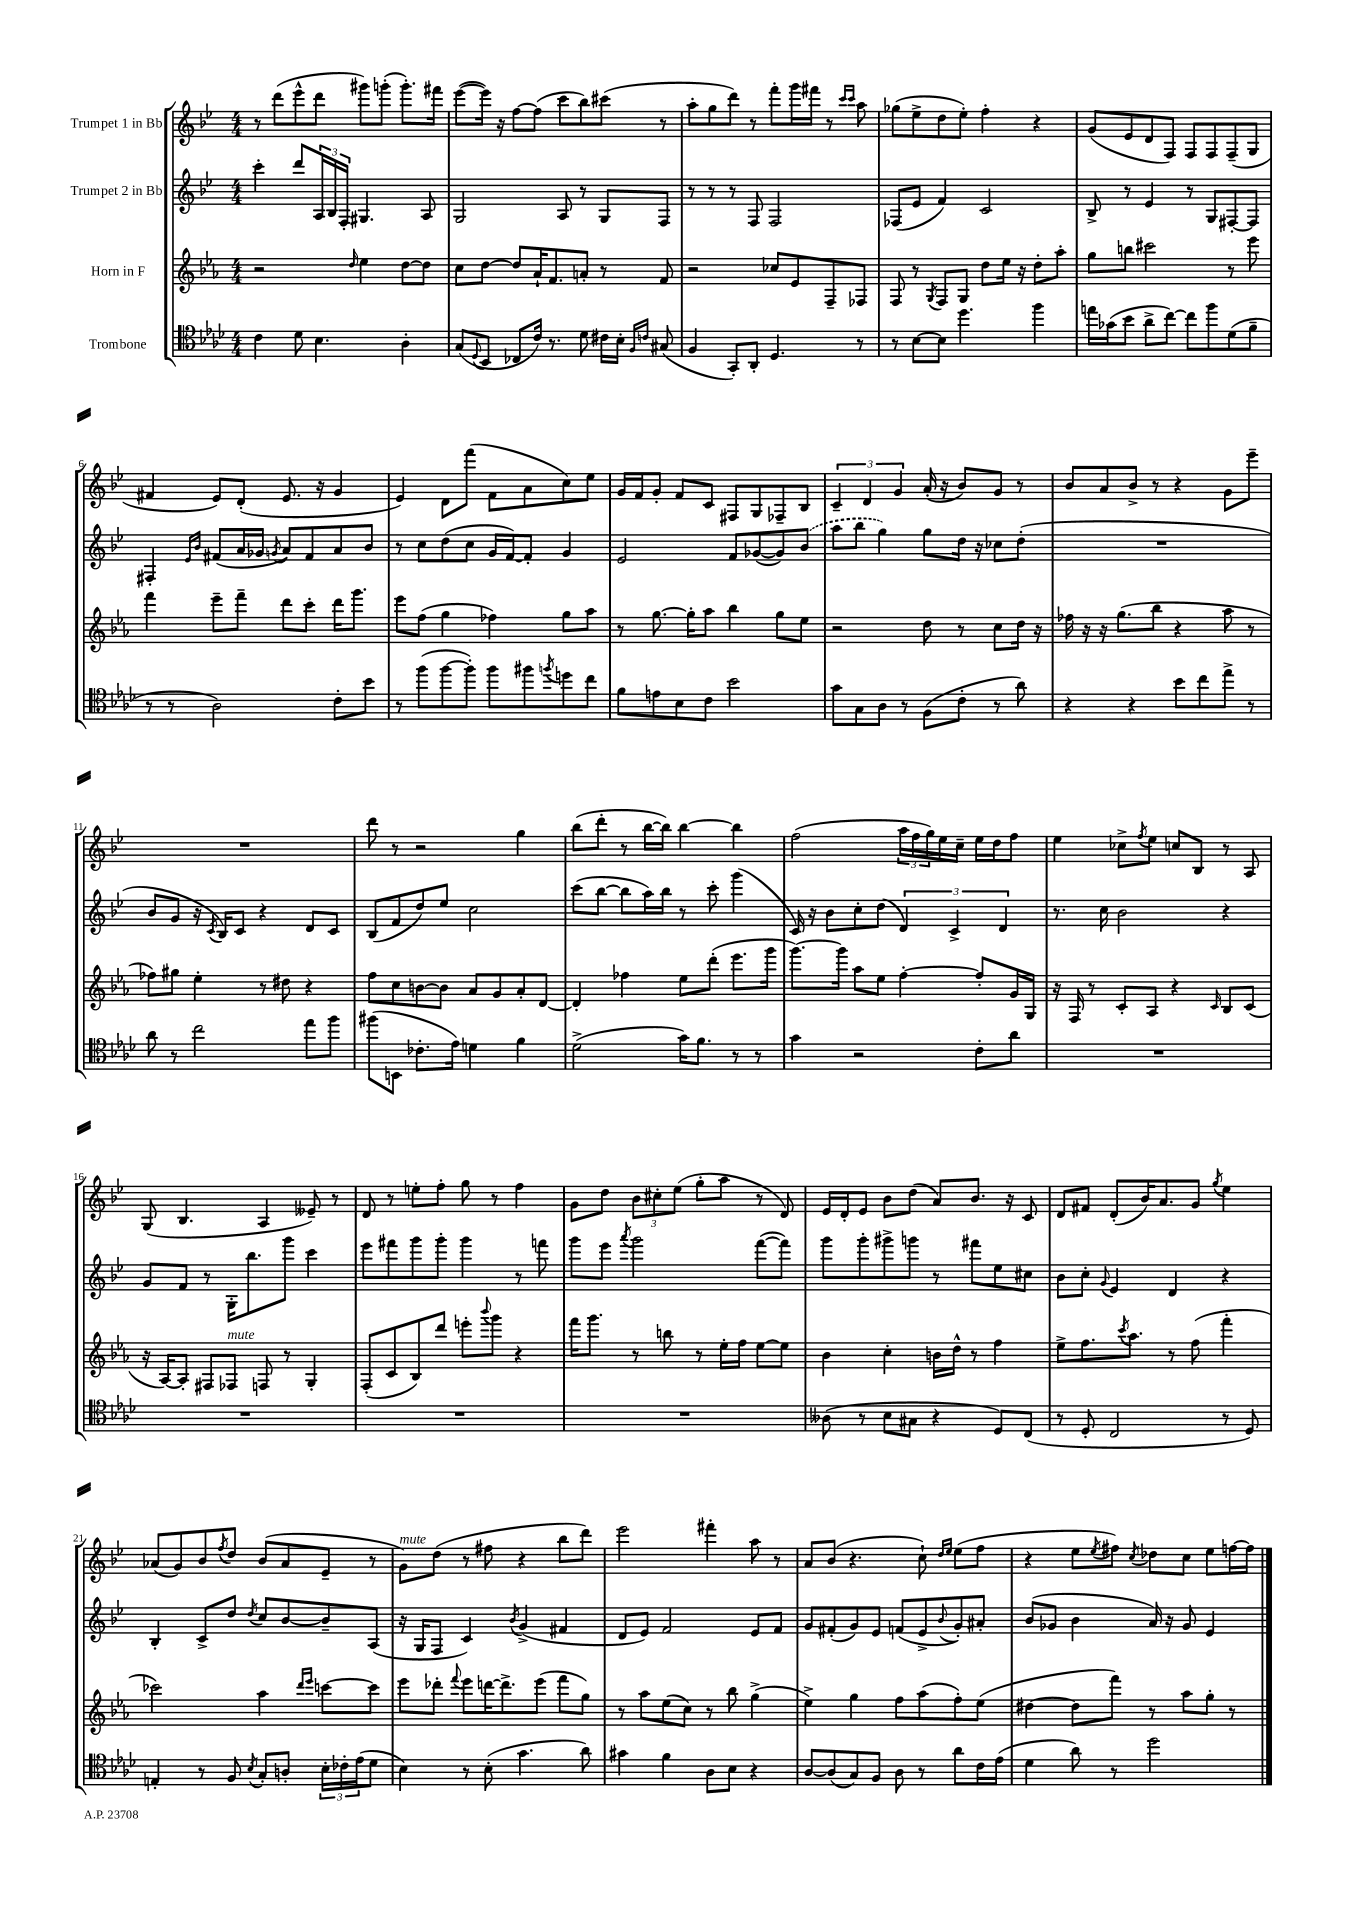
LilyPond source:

<<
\new StaffGroup <<
\new Staff = "s0" \with { instrumentName = "Trumpet 1 in Bb" } {
    \clef treble \key bes \major \numericTimeSignature \time 4/4
    r8 d'''8( ees'''8-^ d'''8 gis'''8) g'''8-.( g'''8.-.) fis'''16 |
    ees'''8~( ees'''16) r16 f''8~ f''8( c'''8 bes''8) cis'''8( r8 |
    a''8-. g''8 d'''8) r8 f'''8-. g'''16 fis'''16 r8 \grace { c'''16 c'''16 } a''8 |
    ges''8( ees''8-> d''8 ees''8-.) f''4-. r4 |
    g'8( ees'8 d'8 f8) f8 f8 f8--( g8 |
    fis'4 ees'8) d'8-.( ees'8. r16 g'4 |
    ees'4) d'8 f'''8( f'8 a'8 c''8) ees''8 |
    g'16 f'16 g'8-. f'8 c'8 fis8 g8 fes8-- bes8 |
    \tuplet 3/2 { c'4-- d'4 g'4 } a'16-.( r16 bes'8) g'8 r8 |
    bes'8 a'8 bes'8-> r8 r4 g'8 ees'''8-- |
    R1 |
    d'''8 r8 r2 g''4 |
    bes''8( d'''8-. r8 bes''16~ bes''16) bes''4~ bes''4 |
    f''2( \tuplet 3/2 { a''16 f''16 g''16) } ees''16 c''16-- ees''16 d''16 f''8 |
    ees''4 ces''8-> \acciaccatura { f''8 } ees''8 c''8 bes8 r8 a8 |
    g8( bes4. a4 eeses'8--) r8 |
    d'8 r8 e''8-. f''8-. g''8 r8 f''4 |
    g'8 d''8 \tuplet 3/2 { bes'8 cis''8-. ees''8( } g''8-. a''8 r8 d'8) |
    ees'16 d'16-. ees'8 bes'8 d''8( a'8) bes'8. r16 c'8 |
    d'8 fis'8 d'8-.( bes'16) a'8. g'8 \acciaccatura { g''8 } ees''4 |
    aes'8( g'8) bes'8 \acciaccatura { f''8 } d''8 bes'8( aes'8 ees'8-- r8 |
    g'8^\markup { \italic "mute" }) d''8( r8 fis''8 r4 bes''8 d'''8) |
    ees'''2 fis'''4-. a''8 r8 |
    a'8 bes'8( r4. c''8-!) \grace { d''16 ees''16 } ees''8( f''8 |
    r4 ees''8 \acciaccatura { ees''8 } fis''8) \acciaccatura { c''8 } des''8 c''8 ees''8 f''16~ f''16 \bar "|." |
}
\new Staff = "s1" \with { instrumentName = "Trumpet 2 in Bb" } {
    \clef treble \key bes \major \numericTimeSignature \time 4/4
    c'''4-. d'''8 \tuplet 3/2 { a16 bes16 f16-. } gis4. a8 |
    g2 a8 r8 g8 f8 |
    r8 r8 r8 f8 f2 |
    fes8( ees'8 f'4) c'2 |
    bes8-> r8 ees'4 r8 g8 fis8~-. fis8 |
    fis4-. \grace { ees'16 bes'16 } fis'8( a'16 ges'16 \acciaccatura { g'8 } a'8) fis'8 a'8 bes'8 |
    r8 c''8 d''8( c''8 g'16 f'16~) f'8-. g'4 |
    ees'2 f'8 ges'8~( ges'8) \once \slurDashed bes'8( |
    a''8 bes''8 g''4) g''8 d''16 r16 ces''8 d''8-.( |
    R1 |
    bes'8 g'8 r16 \acciaccatura { c'8 } bes16) c'8 r4 d'8 c'8 |
    bes8( f'8 d''8) ees''8 c''2 |
    c'''8( bes''8~ bes''8 a''16) bes''16 r8 c'''8-. g'''4( |
    c'16) r16 bes'8 c''8-. d''8( \tuplet 3/2 { d'4) c'4-> d'4 } |
    r8. c''16 bes'2 r4 |
    g'8 f'8 r8 g16-. bes''8. g'''8 c'''4 |
    ees'''8 fis'''8 g'''8 g'''8-. g'''4 r8 f'''8 |
    g'''8 ees'''8 \acciaccatura { a'''8 } g'''2 f'''8~( f'''8) |
    g'''8 g'''8-. gis'''8-> g'''8 r8 fis'''8 ees''8 cis''8 |
    bes'8 c''8-. \appoggiatura { g'8 } ees'4 d'4 r4 |
    bes4-. c'8-> d''8 \acciaccatura { d''8 } c''8 bes'8~ bes'8-- a8( |
    r16 g16 f8 c'4) \acciaccatura { bes'8 } g'4->( fis'4 |
    d'8 ees'8) f'2 ees'8 f'8 |
    g'8 fis'8-.( g'8) ees'8 f'8( ees'8-> \appoggiatura { bes'8 } g'8-.) ais'8-. |
    bes'8( ges'8 bes'4 a'16) r16 ges'8 ees'4 \bar "|." |
}
\new Staff = "s2" \with { instrumentName = "Horn in F" } {
    \clef treble \key ees \major \numericTimeSignature \time 4/4
    r2 \grace { d''16 } ees''4 d''8~ d''8 |
    c''8 d''8~ d''8 aes'16-! f'8. a'8-. r8 f'8 |
    r2 ces''8 ees'8 f8-- fes8 |
    f8 r8 \acciaccatura { g8 } f8 g8 d''8 ees''16 r16 d''8-. aes''8-. |
    g''8 b''8 cis'''2 r8 ees'''8 |
    f'''4 ees'''8-- f'''8-- d'''8 c'''8-. d'''16 g'''8. |
    ees'''8 f''8( g''4 fes''4) g''8 aes''8 |
    r8 g''8.~ g''16-. aes''8 bes''4 g''8 ees''8 |
    r2 d''8 r8 c''8 d''16 r16 |
    fes''16 r16 r16 g''8.( bes''8 r4 aes''8 r8 |
    fes''8) gis''8 ees''4-. r8 dis''8 r4 |
    f''8 c''8 b'8~ b'8 aes'8 g'8 aes'8-. d'8~ |
    d'4-. fes''4 ees''8 d'''8-.( ees'''8. g'''16 |
    g'''8.~) g'''16 aes''8 ees''8 f''4~-. f''8-. g'16 g16 |
    r16 f16 r8 c'8-. aes8 r4 \grace { c'16 } bes8 c'8( |
    r16 aes16~) aes8-. fis8 fes8^\markup { \italic "mute" } f8 r8 g4-. |
    f8-.( c'8 bes8) d'''8 e'''8-. \appoggiatura { bes'''8 } g'''8 r4 |
    f'''16 g'''8. r8 b''8 r8 ees''16-. f''16 ees''8~ ees''8 |
    bes'4 c''4-. b'16 d''16-^ r8 f''4 |
    ees''8-> f''8. \acciaccatura { c'''8 } aes''8. r8 f''8( f'''4-. |
    ces'''2) aes''4 \grace { d'''16 ees'''16 } c'''8~ c'''8 |
    ees'''8 des'''8-. \appoggiatura { f'''8 } ees'''8 d'''16~ d'''8.-> ees'''8( f'''8 g''8) |
    r8 aes''8 ees''8( c''8) r8 bes''8 g''4->( |
    ees''4->) g''4 f''8 aes''8( f''8-.) ees''8( |
    dis''4~ dis''8 f'''8) r8 aes''8 g''8-. r8 \bar "|." |
}
\new Staff = "s3" \with { instrumentName = "Trombone" } {
    \clef tenor \key aes \major \numericTimeSignature \time 4/4
    c'4 des'8 bes4. aes4-. |
    g8( \appoggiatura { des8 } bes,8 ces8 c'16) r8. des'8 cis'16 bes16-. \grace { f16 c'16 } gis8( |
    f4 g,8-.) aes,8-. des4. r8 |
    r8 bes8~ bes8 des''4. f''4 |
    e''16 ges'16( bes'8 aes'8-> c''8~) c''8 f''8 des'8( f'8-- |
    r8 r8 aes2) c'8-. bes'8 |
    r8 f''8( f''8~ f''8-.) f''8 fis''8 \acciaccatura { f''8 } d''8 c''8 |
    f'8 e'8 bes8 c'8 bes'2 |
    g'8 g8 aes8 r8 f8( c'8-. r8 aes'8) |
    r4 r4 bes'8 c''8 ees''8-> r8 |
    aes'8 r8 c''2 ees''8 f''8 |
    fis''8( b,8 ces'8.-. ees'16) d'4 f'4 |
    des'2->( g'16) f'8. r8 r8 |
    g'4 r2 c'8-. aes'8 |
    R1 |
    R1 |
    R1 |
    R1 |
    aeses8( r8 bes8 gis8 r4 des8) c8( |
    r8 des8-. c2 r8 des8) |
    e4-. r8 f8 \acciaccatura { bes8 } g8-. a8-. \tuplet 3/2 { bes16-. ces'16-. ees'16( } des'8 |
    bes4) r8 bes8-.( g'4. aes'8) |
    gis'4 f'4 aes8 bes8 r4 |
    aes8~ aes8( g8) f8 aes8 r8 aes'8 c'16 ees'16( |
    des'4 aes'8) r8 des''2 \bar "|." |
}
>>
>>
